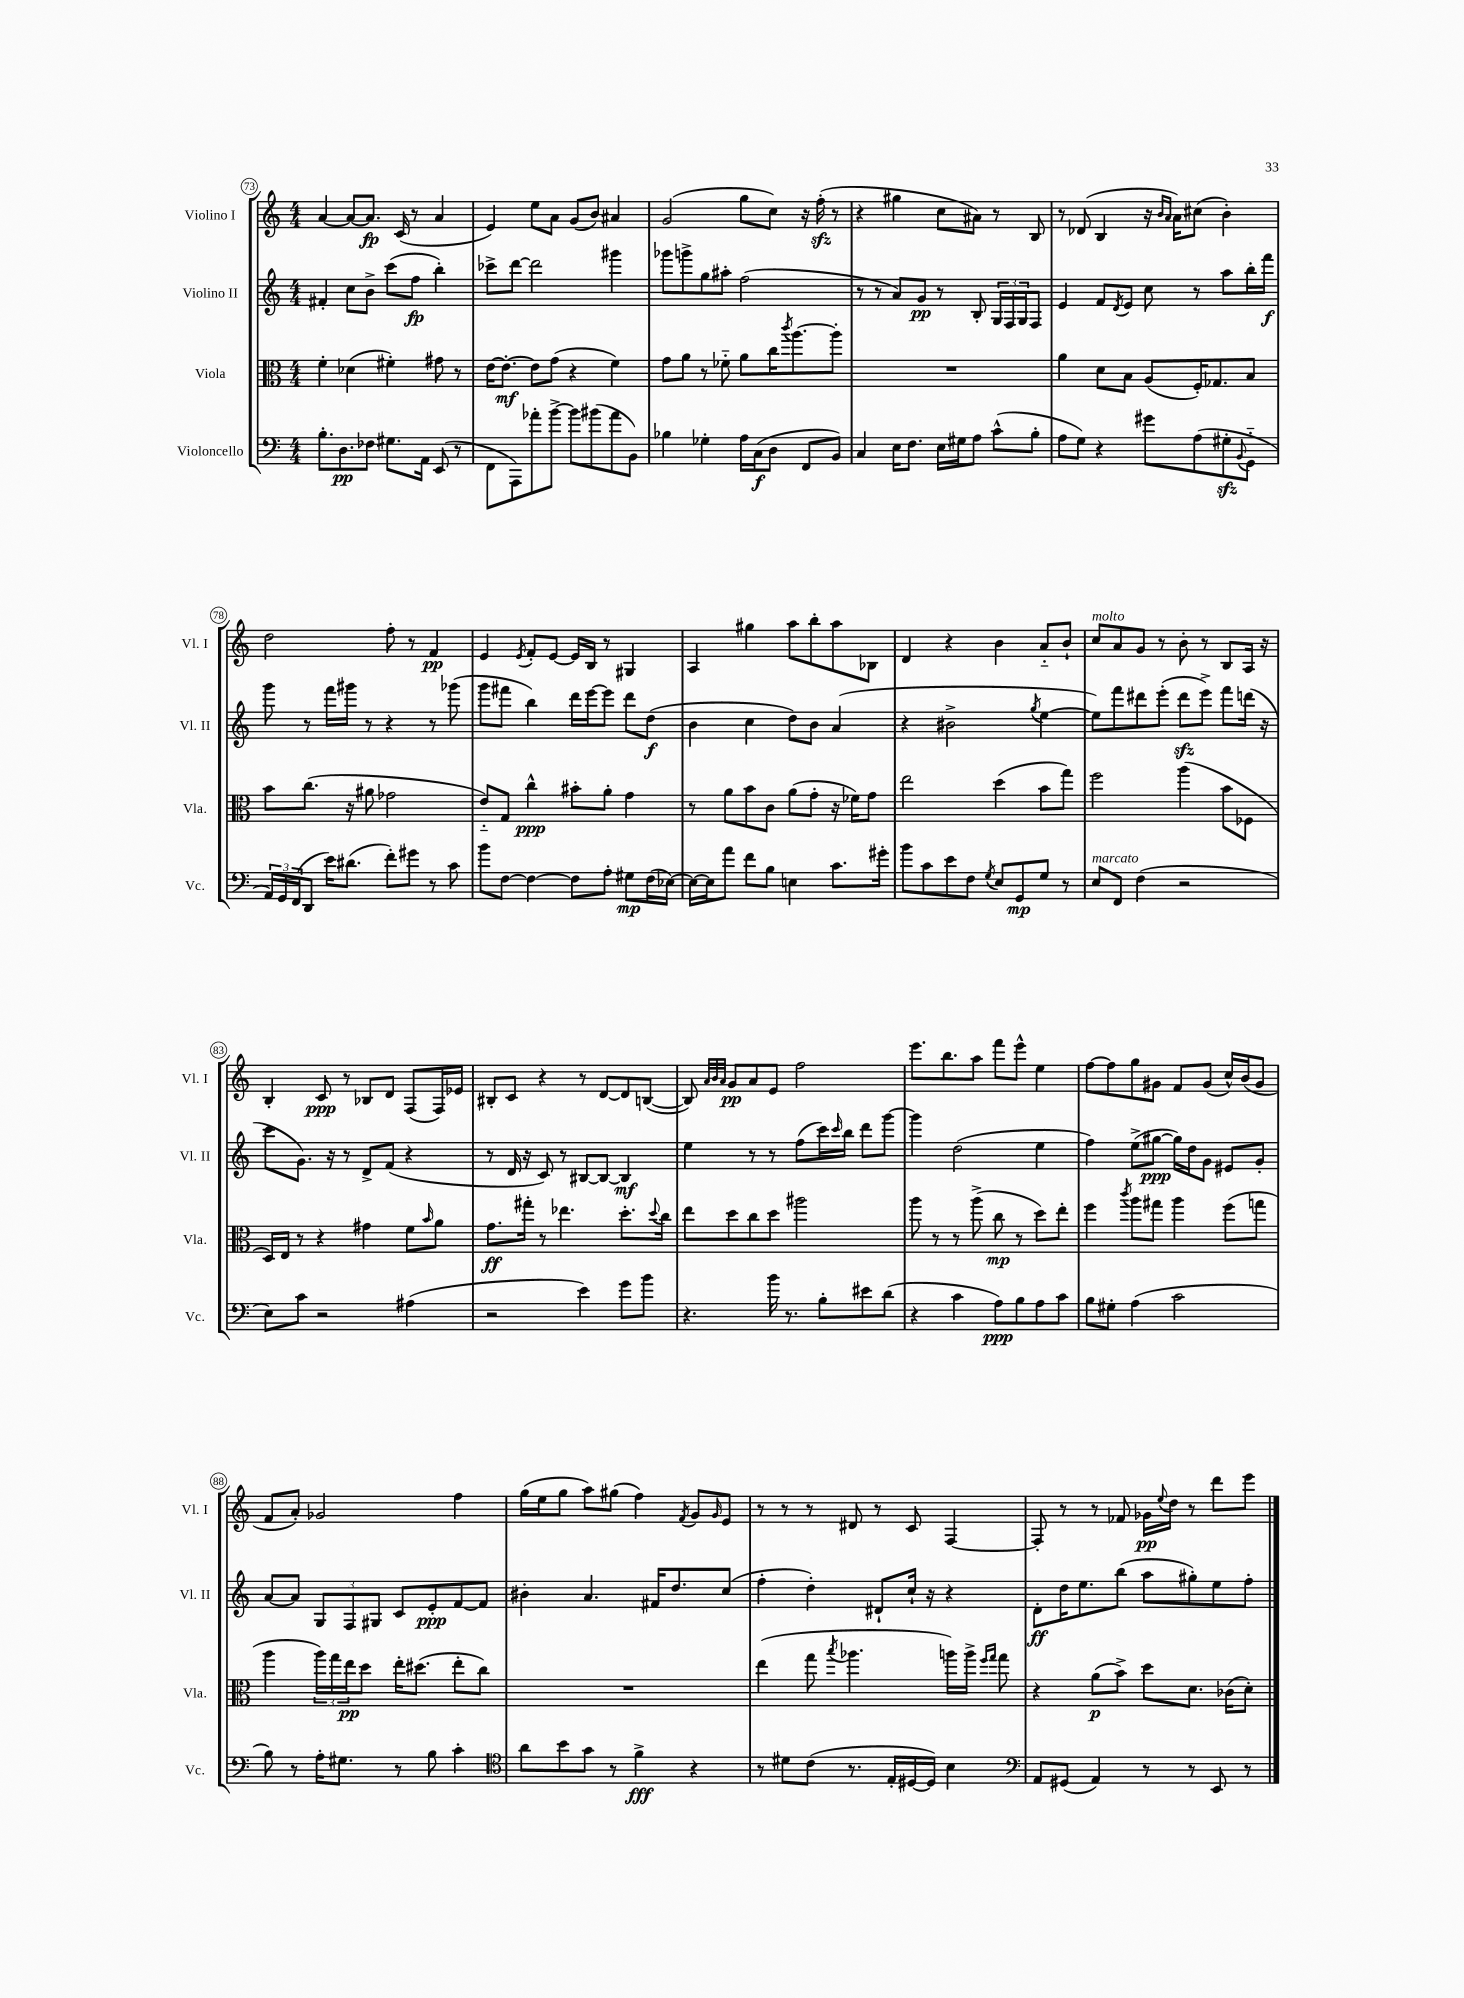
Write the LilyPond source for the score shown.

<<
\new StaffGroup <<
\new Staff = "s0" \with { instrumentName = "Violino I" shortInstrumentName = "Vl. I" } {
    \clef treble \key c \major \numericTimeSignature \time 4/4
    a'4~ a'8~ a'8.\fp c'16( r8 a'4 |
    e'4) e''8 a'8 g'8( b'8) ais'4 |
    g'2( g''8 c''8) r16 f''16-.\sfz( r8 |
    r4 gis''4 c''8 ais'8) r8 b8 |
    r8 des'8( b4 r16 \grace { b'16 a'16 } a'16) cis''8( b'4-.) |
    d''2 f''8-. r8 f'4\pp |
    e'4 \acciaccatura { e'8 } f'8-. e'8~ e'16 b16 r8 gis4 |
    a4 gis''4 a''8 b''8-. a''8 bes8 |
    d'4 r4 b'4 a'8-_ b'8-! |
    c''8^\markup { \italic "molto" } a'8 g'8 r8 b'8-. r8 b8 a16 r16 |
    b4-. c'8\ppp r8 bes8 d'8 f8( f16) ees'16 |
    bis8-. c'8 r4 r8 d'8~ d'8 b8~( |
    b8) \grace { a'32 b'32 a'32 } g'8\pp a'8 e'8 f''2 |
    e'''8. b''8. a''8 f'''8 e'''8-^ e''4 |
    f''8~ f''8 g''8 gis'8 f'8 gis'8( c''16-^) b'16( gis'8 |
    f'8 a'8-.) ges'2 f''4 |
    g''16( e''16 g''8 a''8) gis''8( f''4) \acciaccatura { f'8 } g'8 \grace { g'16 } e'8 |
    r8 r8 r8 dis'8 r8 c'8 f4~ |
    f8-. r8 r8 fes'8 ges'16\pp \appoggiatura { e''8 } d''16 r8 d'''8 e'''8 \bar "|." |
}
\new Staff = "s1" \with { instrumentName = "Violino II" shortInstrumentName = "Vl. II" } {
    \clef treble \key c \major \numericTimeSignature \time 4/4
    fis'4-. c''8 b'8-> c'''8( f''8\fp b''4-.) |
    ces'''8-> d'''8~ d'''2 gis'''4 |
    ges'''8 g'''8-> g''8 ais''8-. f''2( |
    r8 r8 a'8) g'8\pp r8 b8-. \tuplet 3/2 { g16 f16 g16 } f8 |
    e'4 f'8 \acciaccatura { d'8 } e'8 c''8 r8 a''8 b''16-. f'''16\f |
    g'''8 r8 f'''16 gis'''16 r8 r4 r8 ges'''8( |
    g'''8 fis'''8 b''4) d'''16 e'''16~ e'''8 d'''8 d''8\f( |
    b'4 c''4 d''8) b'8 a'4( |
    r4 bis'2-> \acciaccatura { g''8 } e''4~ |
    e''8) f'''8 dis'''8 e'''8-.( dis'''8\sfz e'''8->) f'''8 d'''16( r16 |
    c'''8 g'8.) r16 r8 d'8-> f'8( r4 |
    r8 d'16 r16 c'8) r8 bis8~ bis8~ bis4\mf |
    e''4 r8 r8 f''8( c'''16) \grace { c'''16 } b''16 d'''8 g'''8~ |
    g'''4 d''2( e''4 |
    f''4) e''8->( gis''8~\ppp gis''16) d''16 g'8 eis'8 g'8-. |
    a'8~ a'8 \tuplet 3/2 { g8 f8 gis8 } c'8 e'8-.\ppp f'8~ f'8 |
    bis'4-. a'4. fis'16 d''8. c''8( |
    f''4-. d''4-.) dis'8-! c''16-! r16 r4 |
    d'8-.\ff d''16 e''8. b''8( a''8 gis''8-.) e''8 f''8-. \bar "|." |
}
\new Staff = "s2" \with { instrumentName = "Viola" shortInstrumentName = "Vla." } {
    \clef alto \key c \major \numericTimeSignature \time 4/4
    f'4-. des'4( fis'4-.) gis'8 r8 |
    e'16~ e'8.~-.\mf e'8 g'8( r4 f'4) |
    g'8 a'8 r8 fes'8-_ a'8 c''16 \acciaccatura { c'''8 } a''8.~ a''8-. |
    R1 |
    a'4 d'8 b8 a8( f16-.) ges8. b8 |
    b'8 c''8.( r16 ais'8 ges'2 |
    e'8-_) g8 c''4-^\ppp bis'8-. a'8-. g'4 |
    r8 a'8 b'8 c'8 a'8( g'8-. r16 fes'16) g'8 |
    e''2 d''4( b'8 g''8) |
    f''2 a''4( b'8 fes8 |
    d16) e16 r8 r4 gis'4 f'8 \grace { b'16 } a'8 |
    g'8.\ff gis''16-. r8 ees''4. d''8.-. \appoggiatura { d''8 } c''16 |
    e''8 d''8 c''8 d''8 ais''2 |
    a''8 r8 r8 a''8->( c''8\mp r8 d''8) e''8-. |
    f''4 \acciaccatura { c'''8 } a''8 gis''8 a''4 f''8( g''8 |
    a''4 \tuplet 3/2 { a''16) g''16 e''16\pp } d''8 e''16-. dis''8.( e''8-. c''8) |
    R1 |
    e''4( g''8 \acciaccatura { b''8 } aes''4. a''16) a''16-> \grace { f''16 g''16 } g''8 |
    r4 a'8\p( b'8->) d''8 d'8. ces'16( d'8-.) \bar "|." |
}
\new Staff = "s3" \with { instrumentName = "Violoncello" shortInstrumentName = "Vc." } {
    \clef bass \key c \major \numericTimeSignature \time 4/4
    b8.-. d8.\pp fes8 gis8. a,16 e,8( r8 |
    f,8 a,,8) aes'8-. b'8~-> b'8 bis'8( aes'8 b,8) |
    bes4 ges4-. a16 c16\f( d8 f,8 b,8) |
    c4 e16 f8. e16 gis16 a8 c'8-^( b8-. |
    a8 g8) r4 gis'8 a8( gis8-.\sfz \appoggiatura { b,8 } g,8-_ |
    \tuplet 3/2 { a,16) g,16 f,16( } d,8 e'16) dis'8.( f'8-.) gis'8 r8 c'8 |
    b'8 f8~ f4~ f8 a8-. gis8\mp f16( ees16~) |
    ees16~ ees16 a'8 f'8 b8 e4 c'8. gis'16-. |
    b'8 c'8 e'8 f8 \acciaccatura { g8 } e8 g,8\mp g8 r8 |
    e8^\markup { \italic "marcato" } f,8 f4( r2 |
    e8) c'8 r2 ais4( |
    r2 e'4) g'8 b'8 |
    r4. b'16 r8. b8-. eis'8 d'8( |
    r4 c'4 a8\ppp) b8 a8 c'8 |
    b8 gis8-. a4( c'2 |
    b8) r8 a16-. gis8. r8 b8 c'4-. |
    \clef tenor a'8 b'8 g'8 r8 f'4->\fff r4 |
    r8 dis'8 c'8( r8. e16-. dis16~ dis16) b4 |
    \clef bass a,8 gis,8( a,4) r8 r8 e,8 r8 \bar "|." |
}
>>
>>
\layout { \context { \Score currentBarNumber = #73 \override BarNumber.stencil = #(make-stencil-circler 0.1 0.3 ly:text-interface::print) } }
